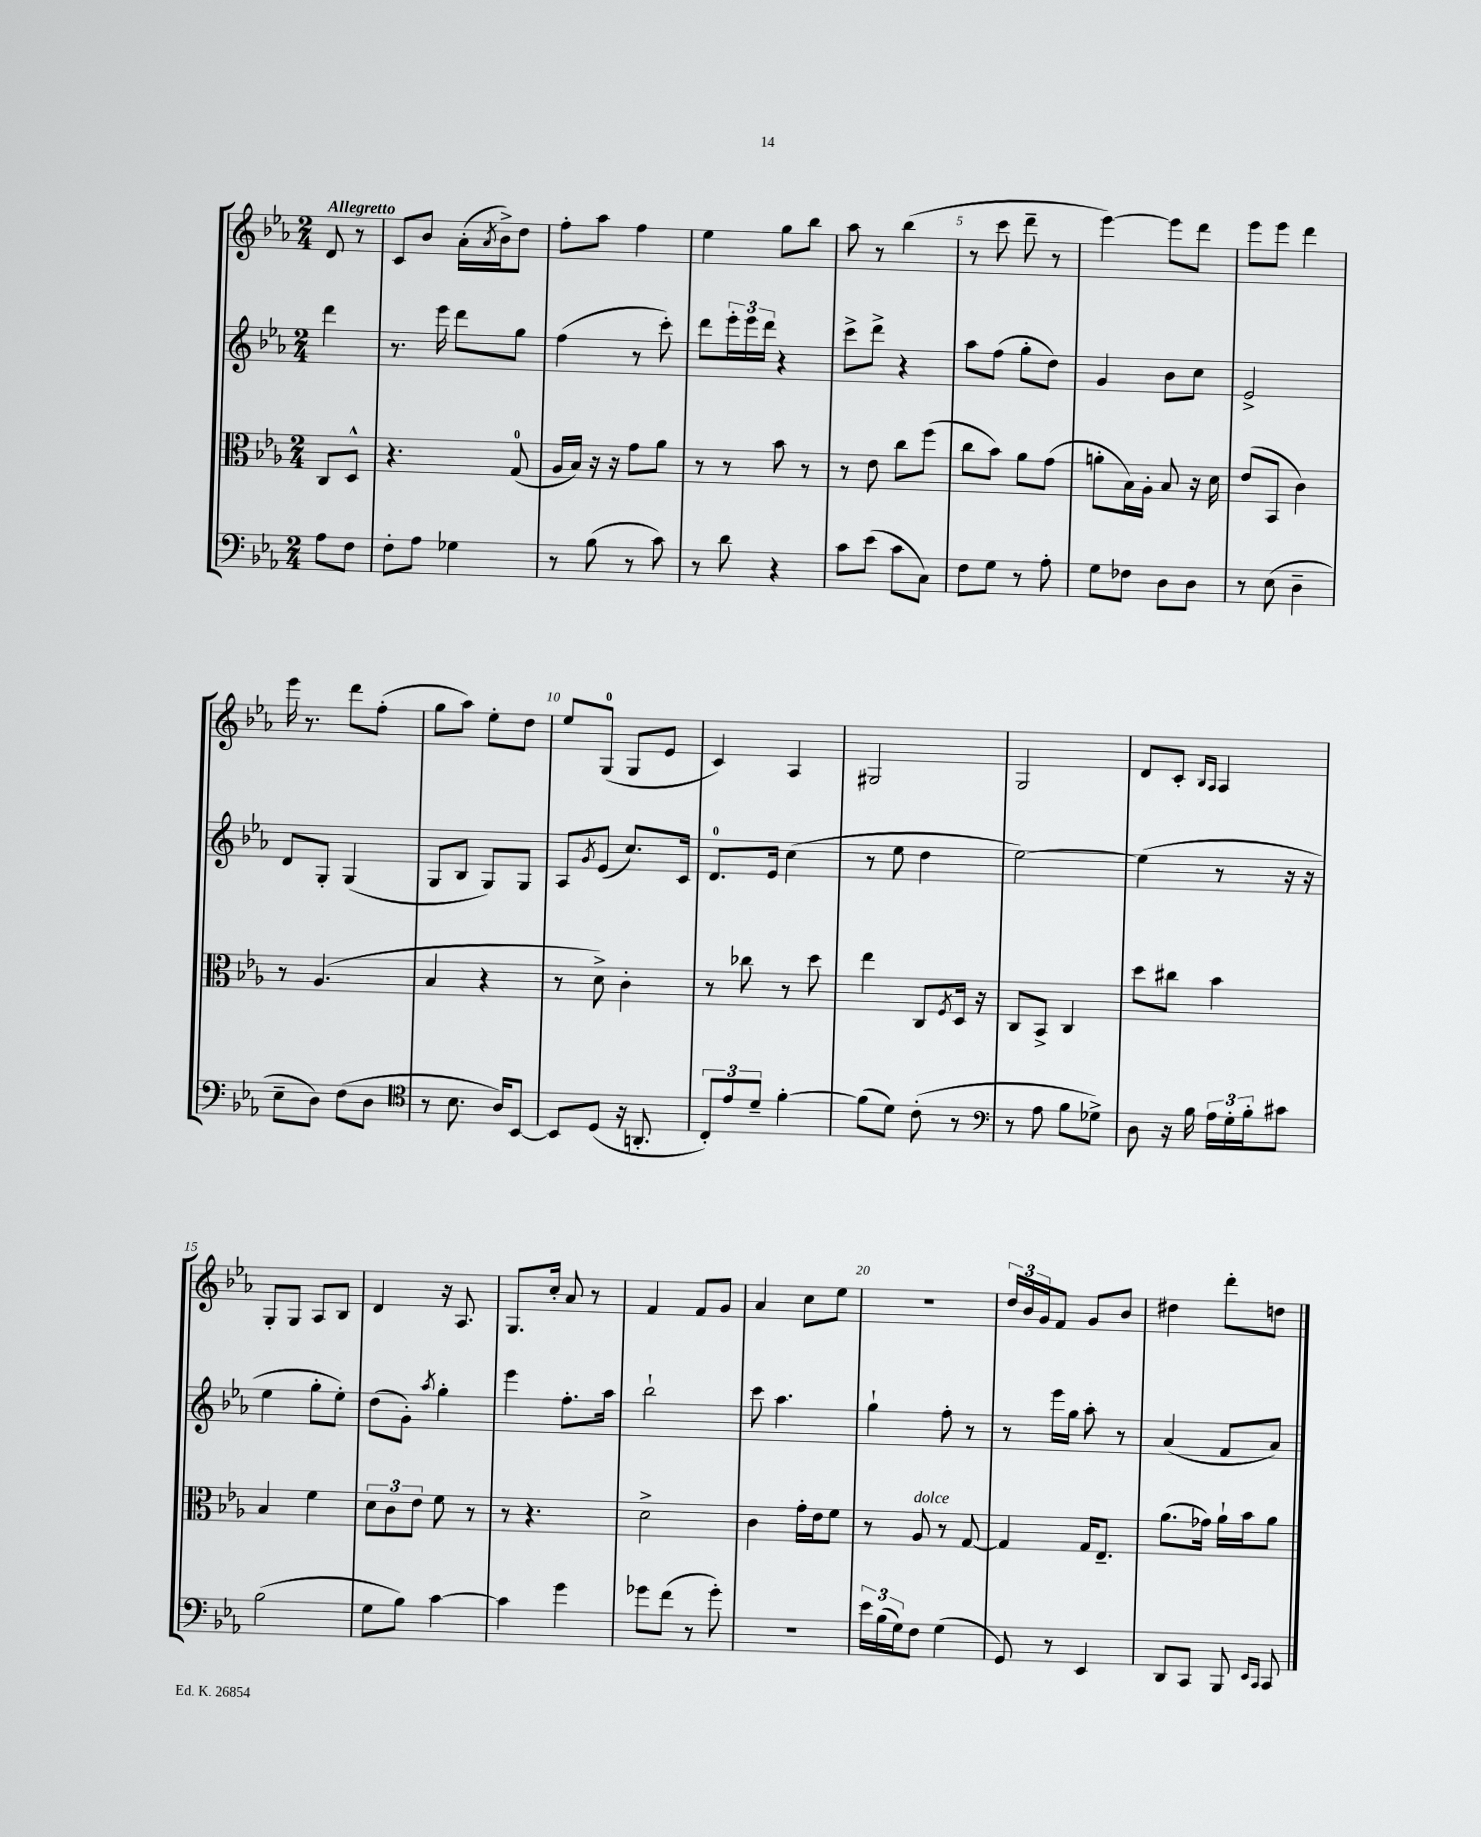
<<
\new StaffGroup <<
\new Staff = "s0" {
    \clef treble \key ees \major \numericTimeSignature \time 2/4 \partial 4 \tempo "Allegretto"
    d'8 r8 |
    c'8 bes'8 aes'16-.( \acciaccatura { aes'8 } bes'16->) d''8 |
    f''8-. aes''8 f''4 |
    ees''4 g''8 bes''8 |
    aes''8 r8 bes''4( |
    r8 c'''8 d'''8-- r8 |
    ees'''4~) ees'''8 d'''8 |
    ees'''8 ees'''8 d'''4 |
    ees'''16 r8. d'''8 f''8-.( |
    g''8 aes''8) ees''8-. d''8 |
    ees''8 g8-0( g8 ees'8 |
    c'4) aes4 |
    gis2 |
    g2 |
    d'8 c'8-. \grace { bes16 aes16 } aes4 |
    g8-. g8 aes8 bes8 |
    d'4 r16 aes8. |
    g8. c''16-. aes'8 r8 |
    f'4 f'8 g'8 |
    aes'4 c''8 ees''8 |
    r2 |
    \tuplet 3/2 { d''16 bes'16 g'16 } f'8 g'8 bes'8 |
    dis''4 d'''8-. d''8 \bar "|." |
}
\new Staff = "s1" {
    \clef treble \key ees \major \numericTimeSignature \time 2/4 \partial 4
    d'''4 |
    r8. ees'''16 d'''8 g''8 |
    f''4( r8 c'''8-.) |
    d'''8 \tuplet 3/2 { ees'''16-. ees'''16 d'''16 } r4 |
    c'''8-> d'''8-> r4 |
    aes''8 f''8( g''8-. d''8) |
    g'4 bes'8 c''8 |
    ees'2-> |
    d'8 g8-. g4( |
    g8 bes8 g8) g8 |
    aes8 \acciaccatura { g'8 } ees'8( c''8.) c'16 |
    d'8.-0 ees'16 c''4( |
    r8 ees''8 d''4 |
    ees''2~) |
    ees''4( r8 r16 r16 |
    ees''4 g''8-. ees''8-.) |
    d''8( g'8-.) \acciaccatura { aes''8 } g''4-. |
    ees'''4 f''8.-. aes''16 |
    bes''2-! |
    c'''8 aes''4. |
    g''4-! f''8-. r8 |
    r8 ees'''16 g''16 aes''8-. r8 |
    aes'4( f'8 aes'8) \bar "|." |
}
\new Staff = "s2" {
    \clef alto \key ees \major \numericTimeSignature \time 2/4 \partial 4
    c8 d8-^ |
    r4. g8-0( |
    aes16 bes16) r16 r16 g'8 aes'8 |
    r8 r8 bes'8 r8 |
    r8 ees'8 c''8 f''8( |
    c''8 bes'8) aes'8 g'8( |
    a'8-. bes16) aes16-. bes8 r16 d'16 |
    ees'8( bes,8 c'4) |
    r8 aes4.( |
    bes4 r4 |
    r8 d'8->) c'4-. |
    r8 ces''8 r8 d''8 |
    ees''4 c8 \acciaccatura { f8 } d16 r16 |
    c8 bes,8-> c4 |
    d''8 cis''8 bes'4 |
    bes4 f'4 |
    \tuplet 3/2 { d'8 c'8 ees'8 } f'8 r8 |
    r8 r4. |
    d'2-> |
    c'4 g'16-. ees'16 f'8 |
    r8 aes8^\markup { \italic "dolce" } r8 g8~ |
    g4 g16 ees8.-- |
    aes'8.( ges'16) aes'16-! bes'16 aes'8 \bar "|." |
}
\new Staff = "s3" {
    \clef bass \key ees \major \numericTimeSignature \time 2/4 \partial 4
    aes8 f8 |
    f8-. aes8 ges4 |
    r8 bes8( r8 c'8) |
    r8 d'8 r4 |
    c'8 ees'8( c'8 c8) |
    f8 g8 r8 aes8-. |
    g8 fes8 d8 d8 |
    r8 ees8( d4-- |
    ees8-- d8) f8( d8 |
    \clef tenor r8 bes8. aes16) bes,8~ |
    bes,8 d8( r16 a,8.-. |
    \tuplet 3/2 { c8-.) ees'8 d'8-- } f'4~-. |
    f'8( d'8) c'8-.( r8 |
    \clef bass r8 aes8 bes8 ges8->) |
    d8 r16 bes16 \tuplet 3/2 { aes16 g16-. bes16-. } cis'8 |
    bes2( |
    g8 bes8) c'4~ |
    c'4 g'4 |
    ges'8 f'8( r8 ges'8-.) |
    R2 |
    \tuplet 3/2 { ees'16 bes16( g16) } f8 g4( |
    g,8) r8 ees,4 |
    d,8 c,8 bes,,8 \grace { ees,16 c,16 } c,8 \bar "|." |
}
>>
>>
\layout { \context { \Score \override BarNumber.break-visibility = ##(#f #t #t) barNumberVisibility = #(every-nth-bar-number-visible 5) } }
